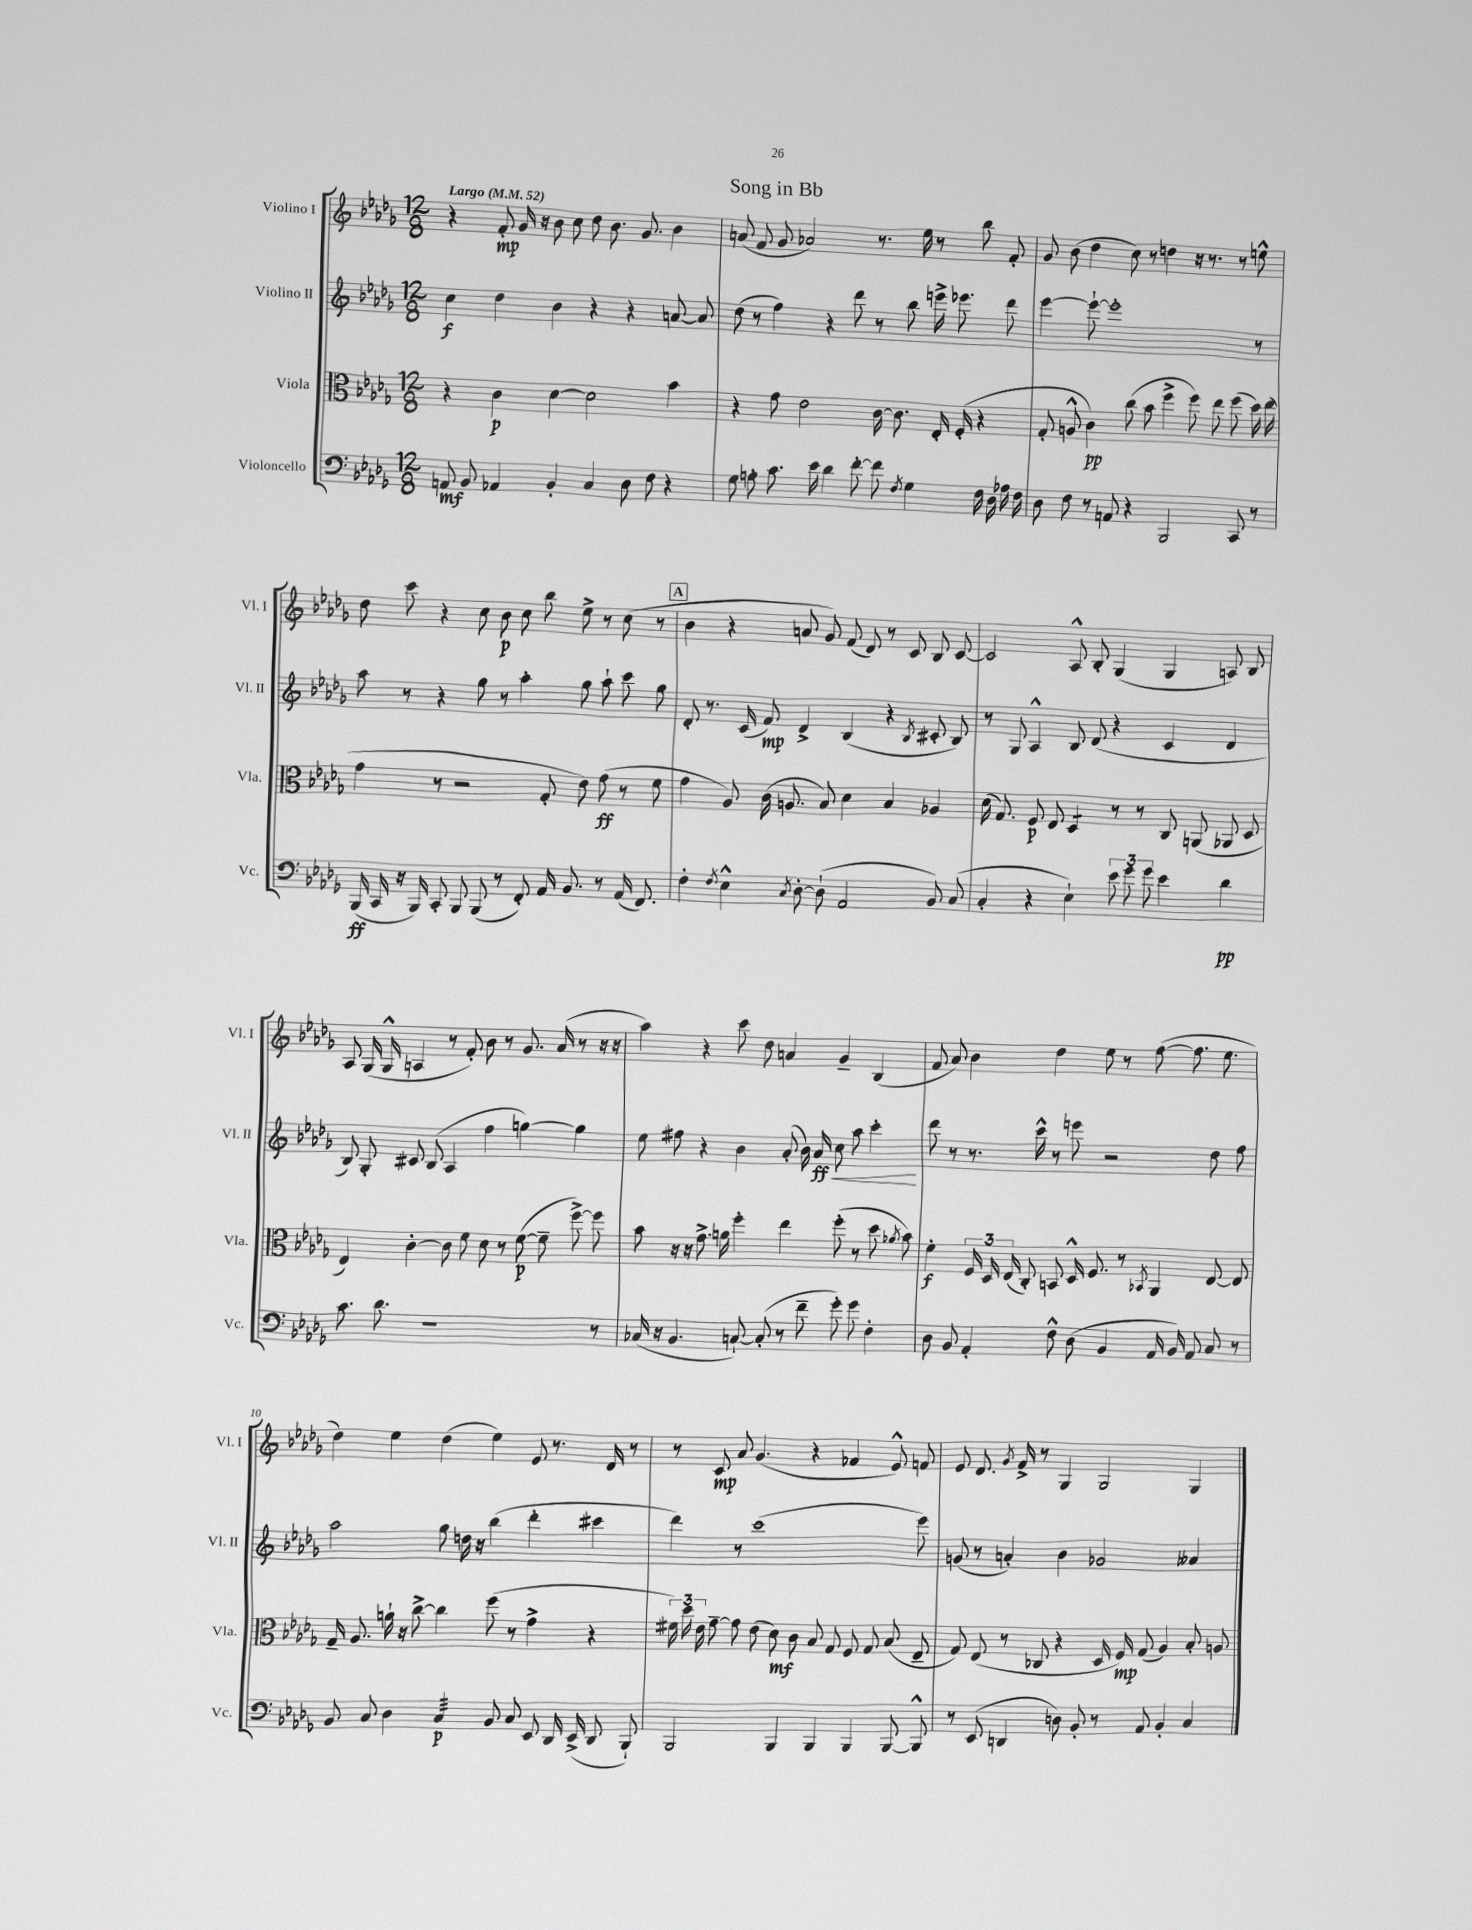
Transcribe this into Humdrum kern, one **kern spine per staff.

**kern	**kern	**kern	**kern
*staff4	*staff3	*staff2	*staff1
*clefF4	*clefC3	*clefG2	*clefG2
*k[b-e-a-d-g-]	*k[b-e-a-d-g-]	*k[b-e-a-d-g-]	*k[b-e-a-d-g-]
*M12/8	*M12/8	*M12/8	*M12/8
*MM52	*MM52	*MM52	*MM52
8AA	4r	4cc	4r
8BB-	.	.	.
4AA-	4c	4dd-	8f'
.	.	.	16g-
.	.	.	16r
4BB-'	[4d-	4b-	8b-
.	.	.	8cc
4C	2d-]	4r	8dd-
.	.	.	8.b-
8D-	.	4r	.
.	.	.	8.g-
8F	.	.	.
4r	4b-	[8a	4b-
.	.	8a]	.
=	=	=	=
8G-	4r	(8dd-	(8a
8A'	.	8r	8f
8.c	8g-	4ff)	8g-
.	2e-	.	2a-)
16e-	.	.	.
4d-	.	4r	.
[8f'	.	8ddd-	.
8f]	[16c	8r	8.r
.	8.c]	.	.
8qF	.	.	.
4G-	.	8bb-	.
.	.	.	16ee-
.	16E-'	16eee^	8r
.	(16F'	8.eee-	.
16F	4r	.	8bb-
16D-	.	.	.
16A-	.	8ddd-	8f'
16F	.	.	.
=	=	=	=
8D-	8G-'	[4eee-	8g-
8F	8A^^	.	(8b-
8r	4c)	8eee-`_	4dd-
8AA	.	1eee-']	.
4r	(8cc	.	8cc)
.	8b-	.	8r
2BBB-	4ff^	.	4dd
.	8ff)	.	16r
.	.	.	8.r
.	8ee-	.	.
8CC	(8ff	.	8r
8r	16dd-)	8r	8ee^^
.	(16ee-	.	.
=	=	=	=
(16BBB-	4g-	8aa-	8dd-
16CC	.	.	.
16r	.	8r	8ccc
16BBB-)	.	.	.
8CC'	8r	4r	4r
8BBB-	2r	.	.
(8BBB-	.	8gg-	8cc
8r	.	8r	8b-
8FF')	.	4aa-'	8cc
16AA-	8G-'	.	8bb-
8.BB-	.	.	.
.	8e-)	8gg-	8ee-^
8r	(8g-	8aa-`	8r
(16AA-	8r	8ccc	(8cc
8.FF)	.	.	.
.	8f	8gg-	8r
=	=	=	=
4F'	4g-	8d-'	4b-
.	.	8.r	.
8qF	.	.	.
4E-^^	8A-)	.	4r
.	.	(16c	.
.	(16c	8f)	.
.	8.A	.	.
8qC	.	.	.
[8D-'	.	4d-^	8a
(8D-`]	8B-)	.	8g-)
2AA-	4d-	(4B-	(8f
.	.	.	8d-)
.	4B-	4r	8r
.	.	.	8c
.	.	8qB-	.
8BB-)	4A-	8c#'	8B-
(8C	.	8B-)	[8c
=	=	=	=
4C'	(16d-	8r	2c]
.	8.G-)	.	.
.	.	8G-	.
4r	8F	4A-^^	.
.	8E-	.	.
4E-`)	4D-	8B-	8A-^^
.	.	(8d-	8B-'
12e-	8r	4r	(4G-
12g-	.	.	.
.	8r	.	.
12g-	.	.	.
4e-	8C	4c	4G-
.	(8AA	.	.
4d-	8AA-	4d-	8A)
.	8D-	.	8B-
=	=	=	=
8.c	4E-)	8B-)	8A-
.	.	8G-'	(16G-
8.d-	.	.	16G-^^
.	[4c'	8c#	4A
1r	.	(8B-	.
.	8c]	4A-	8r
.	8f	.	8f')
.	8d-	4ff	8b-
.	8r	.	8r
.	([8f	[4gg)	8.g-
.	8f~]	.	.
.	.	.	(16a-
.	[8ff^)	4gg]	8r
8r	8ff]	.	16r
.	.	.	16r
=	=	=	=
(16C-	8b-	8ee-	4aa-)
16r	.	.	.
4.BB-	16r	8ff#	.
.	16r	.	.
.	8.g-^	4r	4r
.	16a	.	.
[8C`)	4ff'	4b-	8ccc
(8C']	.	.	8dd-
8r	4ee-	(8a-'	4a
8f~	.	16b-)	.
.	.	16a-	.
8g-')	(8ff'	8cc	4g-~
8g-	8r	8aa-	.
4F'	8dd-	4ccc'	(4B-
.	8qa-	.	.
.	8b-)	.	.
=	=	=	=
8D-	4f'	8ddd-	8f
8BB-	.	8r	8a-)
4AA-'	24F	8.r	4b-
.	24D-	.	.
.	(24E-	.	.
.	8C')	.	.
.	.	16ccc^^	.
8F^^	8BB	8r	4dd-
(8D-	16D-^^	8eee	.
.	8.F	.	.
4BB-	.	2r	8ee-
.	8r	.	8r
.	8qBB-	.	.
16AA-	4AA-	.	([8ff
16BB-)	.	.	.
8AA-	.	.	8.ff]
8C	[8E-	8dd-	.
.	.	.	8.ee-
8r	8E-]	8ff	.
=	=	=	=
8BB-	16G-~	2aa-	4dd-)
.	8.A-	.	.
8C	.	.	.
4D-	16a`	.	4ee-
.	16r	.	.
.	[8cc^	.	.
4C	4cc]	8gg-	(4dd-
.	.	16dd	.
.	.	16r	.
8BB-	(8ff	(4bb-	4ee-)
8C	8r	.	.
8EE-	4g-^	4ddd-'	8e-
16DD-	.	.	8.r
(16EE-^	.	.	.
8DD-	4r	4ccc#	.
.	.	.	16d-
8BBB-`)	.	.	8r
=	=	=	=
2BBB-	24f#)	4ddd-)	8r
.	24dd-	.	.
.	24e-	.	.
.	[8g-~	.	8c
.	8g-]	8r	8a-
.	(8e-	(1ccc	(4.g-
4BBB-	8d-)	.	.
.	8c	.	.
4BBB-	8B-	.	4r
.	8G-	.	.
4BBB-	8F	.	4f-
.	8G-	.	.
[8BBB-	(8B-	.	8e-^^)
8BBB-^^]	8E-~	8eee-)	8f
=	=	=	=
8r	8G-)	(8g	8e-
(8EE-	(8E-	8r	8.d-
4DD	8r	4a')	.
.	.	.	8qg-
.	.	.	16f^
.	8C-	.	8r
8D)	4r	4b-	4G-
8BB-'	.	.	.
8r	16D-	2g-	2G-
.	16F)	.	.
8AA-	(8G-	.	.
4BB-'	4A-)	.	.
4C	8B-'	4a--	4G-
.	8A	.	.
==	==	==	==
*-	*-	*-	*-
